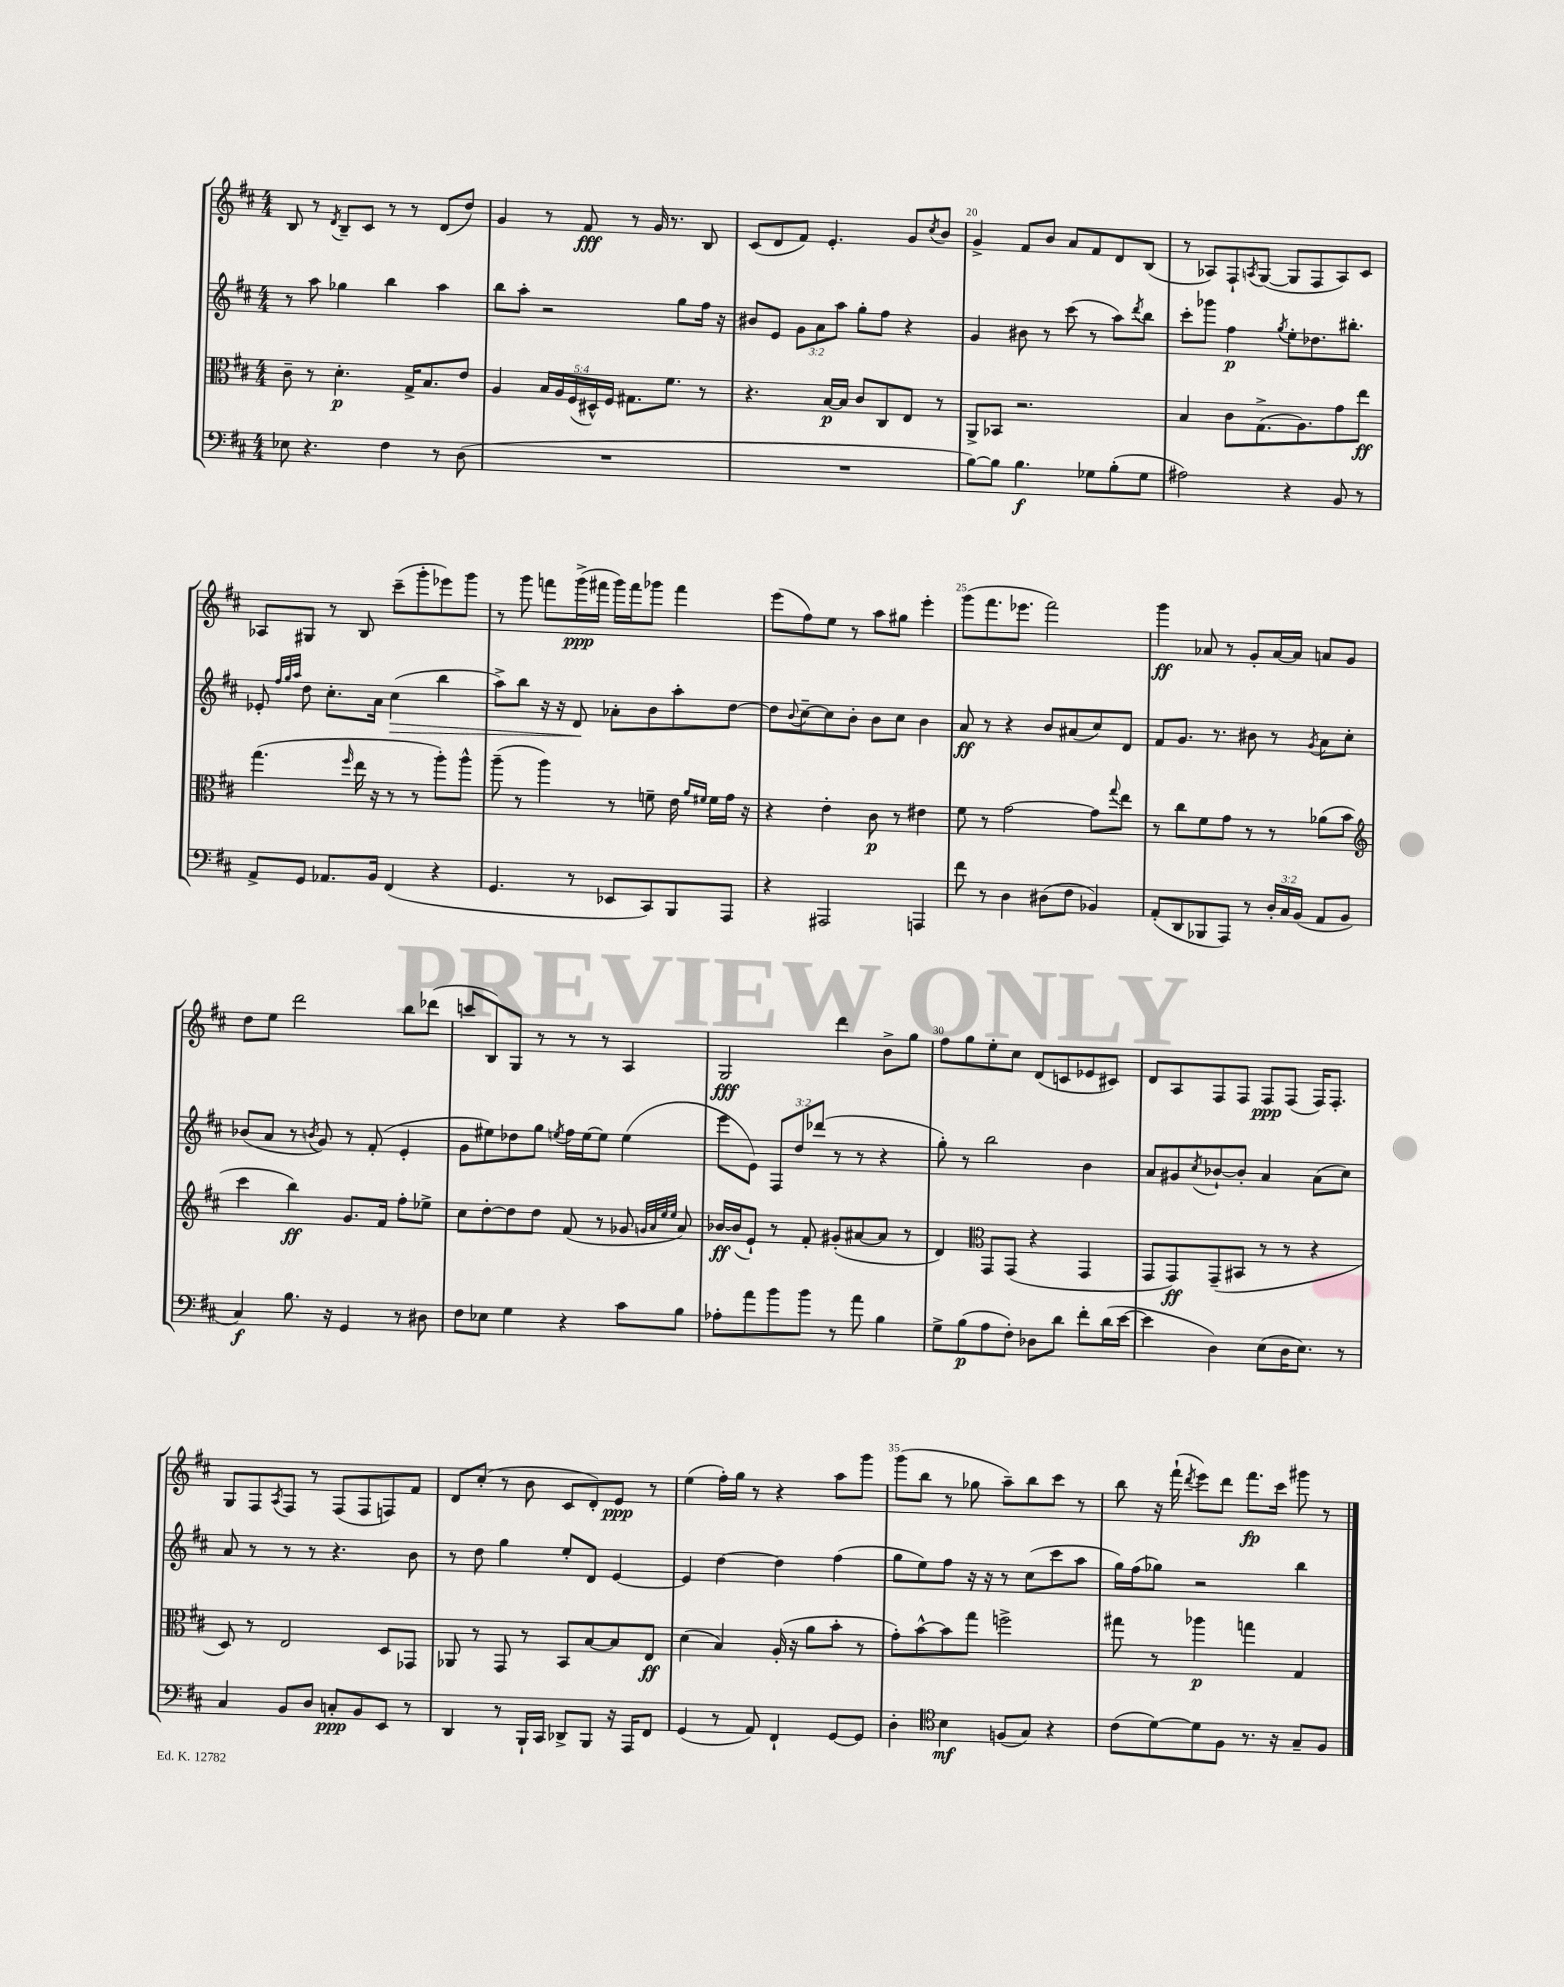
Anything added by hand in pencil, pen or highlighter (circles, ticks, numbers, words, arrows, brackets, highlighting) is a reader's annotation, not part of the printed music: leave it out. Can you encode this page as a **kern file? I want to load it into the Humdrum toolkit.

**kern	**dynam	**kern	**dynam	**kern	**dynam	**kern	**dynam
*part4	*part4	*part3	*part3	*part2	*part2	*part1	*part1
*staff4	*staff4	*staff3	*staff3	*staff2	*staff2	*staff1	*staff1
*clefF4	*	*clefC3	*	*clefG2	*	*clefG2	*
*k[f#c#]	*	*k[f#c#]	*	*k[f#c#]	*	*k[f#c#]	*
*M4/4	*	*M4/4	*	*M4/4	*	*M4/4	*
=17	=17	=17	=17	=17	=17	=17	=17
8E-X\	.	8c#~\	.	8r	.	8B/	.
4.r	.	8r	.	8aa\	.	8r	.
.	.	.	.	.	.	8qd/	.
.	.	4.d'\	p	4gg-X\	.	8B~/L	.
.	.	.	.	.	.	8c#/J	.
4F#\	.	.	.	4bb\	.	8r	.
.	.	16G^/KL	.	.	.	8r	.
.	.	8.B/	.	.	.	.	.
8r	.	.	.	4aa\	.	(8d/L	.
(8D\	.	8e/J	.	.	.	8dd/J)	.
=18	=18	=18	=18	=18	=18	=18	=18
1r	.	4A/	.	8bb\L	.	4g/	.
.	.	.	.	8aa'\J	.	.	.
.	.	20B/LL	.	2r	.	8r	.
.	.	20A/	.	.	.	.	.
.	.	(20F#/	.	.	.	.	.
.	.	.	.	.	.	8f#/	fff
.	.	20D#X^^/)	.	.	.	.	.
.	.	20F#/JJ	.	.	.	.	.
.	.	8.G#X\L	.	.	.	8r	.
.	.	.	.	.	.	16g/	.
.	.	8.f#\J	.	.	.	8.r	.
.	.	.	.	8gg\L	.	.	.
.	.	8r	.	16ff#\Jk	.	8B/	.
.	.	.	.	16r	.	.	.
=19	=19	=19	=19	=19	=19	=19	=19
1r	.	4.r	.	8b#X/L	.	(8c#/L	.
.	.	.	.	8e/J	.	8d/	.
.	.	.	.	12g\L	.	8f#/J)	.
.	.	.	.	12a\	.	.	.
.	.	[16B/LL	p	.	.	4.e'/	.
.	.	.	.	12aa\J	.	.	.
.	.	16B/JJ]	.	.	.	.	.
.	.	8c#/L	.	8gg'\L	.	.	.
.	.	8C#/	.	8ff#\J	.	.	.
.	.	8E/J	.	4r	.	8g/L	.
.	.	.	.	.	.	8qcc#/	.
.	.	8r	.	.	.	8b/J	.
=20	=20	=20	=20	=20	=20	=20	=20
[8B\L)	.	8AA^/L	.	4g/	.	4g^/	.
8B\J]	.	8BB-X/J	.	.	.	.	.
4.B\	f	2.r	.	8b#X\	.	8f#/L	.
.	.	.	.	8r	.	8b/J	.
.	.	.	.	(8ccc#\	.	8a/L	.
8G-X\L	.	.	.	8r	.	8f#/	.
(8B'\	.	.	.	8aa\L)	.	8d/	.
.	.	.	.	8qddd/	.	.	.
8G-\J	.	.	.	8bb\J	.	(8B/J	.
=21	=21	=21	=21	=21	=21	=21	=21
2A#X\)	.	4B/	.	8ccc#'\L	.	8r	.
.	.	.	.	8ggg-X\J	.	8A-X/L)	.
.	.	8c#\L	.	4ff#\	p	8F#`/	.
.	.	.	.	.	.	8qAn/	.
.	.	(8.G^\	.	.	.	([8G/J	.
.	.	.	.	8qgg/	.	.	.
4r	.	.	.	8ee'\L	.	8G/L]	.
.	.	8.A\)	.	.	.	.	.
.	.	.	.	8.dd-X\	.	8F#/	.
8BB/	.	8g\	.	.	.	8A/)	.
.	.	.	.	8.bb#X'\J	.	.	.
8r	.	8ee\J	ff	.	.	8c#/J	.
!!LO:LB:g=z
=22	=22	=22	=22	=22	=22	=22	=22
8AA^/L	.	(4.gg\	.	8e-X'/	.	8A-X/L	.
.	.	.	.	32qqff#/LLL	.	.	.
.	.	.	.	32qqgg/	.	.	.
.	.	.	.	32qqaa/JJJ	.	.	.
8GG/J	.	.	.	8dd\	.	8G#X/J	.
8.AA-X/L	.	.	.	8.cc#'\L	.	8r	.
.	.	16qqff#/	.	.	.	.	.
.	.	16ee\	.	.	.	8B/	.
16BB/Jk	.	16r	.	16a\Jk	.	.	.
!	!	!	!	!	!LO:HP:b	!	!
(4FF#/	.	8r	.	(4cc#\	>	(8ccc#~\L	.
.	.	8r	.	.	.	8ggg'\	.
4r	.	8aa'\L)	.	4bb\	.	8eee-X\)	.
.	.	8aa^^\J	.	.	.	8ggg\J	.
=23	=23	=23	=23	=23	=23	=23	=23
4.GG/	.	(8aa~\	.	8aa^\L)	.	8r	.
.	.	8r	.	8bb\J	.	8ggg\	.
.	.	4aa\)	.	16r	.	8fffn\L	.
.	.	.	.	16r	.	.	.
8r	.	.	.	8d/	.	(16ggg^\L	ppp
.	.	.	.	.	.	16fff#X\JJ	.
8EE-X/L	.	8r	.	8a-X'\L	]	16ggg\LL)	.
.	.	.	.	.	.	16fff#\J	.
8CC#/)	.	8fn~\	.	8b\	.	8ggg-X\J	.
8BBB/	.	16e\	.	8aa'\	.	4fff#\	.
.	.	16qqa/LL	.	.	.	.	.
.	.	16qqf#X/JJ	.	.	.	.	.
.	.	16f#\LL	.	.	.	.	.
8AAA/J	.	16g\JJ	.	[8dd\J	.	.	.
.	.	16r	.	.	.	.	.
=24	=24	=24	=24	=24	=24	=24	=24
4r	.	4r	.	8dd\L]	.	(8eee\L	.
.	.	.	.	8qqb/	.	.	.
.	.	.	.	[8cc#~\	.	8ff#\)	.
2AAA#X/	.	4e'\	.	8cc#\]	.	8ee\J	.
.	.	.	.	8b'\J	.	8r	.
.	.	8c#\	p	8b\L	.	8aa\L	.
.	.	8r	.	8cc#\J	.	8gg#X\J	.
4AAAn/	.	4e#X\	.	4b\	.	4eee'\	.
=25	=25	=25	=25	=25	=25	=25	=25
8f#\	.	8f#\	.	8a/	ff	(8ggg\L	.
8r	.	8r	.	8r	.	8.fff#\	.
4D\	.	[2g\	.	4r	.	.	.
.	.	.	.	.	.	8.eee-X\J	.
(8D#X\L	.	.	.	8b/L	.	2fff#\)	.
8F#\J	.	.	.	(8a#X/	.	.	.
4BB-X/)	.	8g\L]	.	8cc#/)	.	.	.
.	.	8qqgg/	.	.	.	.	.
.	.	8ee\J	.	8d/J	.	.	.
=26	=26	=26	=26	=26	=26	=26	=26
(8AA'/L	.	8r	.	8f#/L	.	4ggg\	ff
8DD/	.	8cc#\L	.	8.g/J	.	.	.
8BBB-X/	.	8f#\	.	.	.	8a-X/	.
.	.	.	.	8.r	.	.	.
8AAA/J)	.	8g\J	.	.	.	8r	.
8r	.	8r	.	8b#X\	.	8g'/L	.
24D'/LL	.	8r	.	8r	.	[16a-/L	.
24C#/	.	.	.	.	.	.	.
.	.	.	.	.	.	16a-/JJ]	.
(24BB/JJ	.	.	.	.	.	.	.
.	.	.	.	8qg/	.	.	.
8AA/L	.	(8a-X\L	.	8a\L	.	8an/L	.
8BB/J	.	8b\J	.	8cc#'\J	.	8g/J	.
!!LO:LB:g=z
=27	=27	=27	=27	=27	=27	=27	=27
*	*	*clefG2	*	*	*	*	*
4C#/)	f	4ccc#\	.	(8b-X/L	.	8dd\L	.
.	.	.	.	8a/J	.	8ee\J	.
8.B\	.	4bb\)	ff	8r	.	2ddd\	.
.	.	.	.	8qbn/	.	.	.
.	.	.	.	8g/)	.	.	.
16r	.	.	.	.	.	.	.
4GG/	.	8.g/L	.	8r	.	.	.
.	.	.	.	(8f#'/	.	.	.
.	.	16f#/Jk	.	.	.	.	.
8r	.	8ff#'\L	.	4e'/	.	8bb\L	.
8D#X\	.	8ee-X^\J	.	.	.	(8ddd-X\J	.
=28	=28	=28	=28	=28	=28	=28	=28
8F#\L	.	8cc#\L	.	8g\L	.	8cccn/L	.
8E-X\J	.	[8dd'\	.	8ee#X\)	.	8B/)	.
4G\	.	8dd\]	.	8dd-X\	.	8G/J	.
.	.	8dd\J	.	8gg\J	.	8r	.
.	.	.	.	8qeen/	.	.	.
4r	.	(8f#/	.	16ff#\LL	.	8r	.
.	.	.	.	[16ee\J	.	.	.
.	.	8r	.	8ee\J]	.	8r	.
8c#\L	.	8g-X/	.	(4ee\	.	4A/	.
.	.	32qqgn/LLL	.	.	.	.	.
.	.	32qqa/	.	.	.	.	.
.	.	32qqee/	.	.	.	.	.
.	.	32qqee/JJJ	.	.	.	.	.
8B\J	.	8a/)	.	.	.	.	.
=29	=29	=29	=29	=29	=29	=29	=29
8A-X'\L	.	[16b-X/LL	ff	8eee\L	.	2G/	fff
.	.	(16b-/J]	.	.	.	.	.
8a\	.	8e`/J)	.	8e\J)	.	.	.
8b\	.	8r	.	12F#/L	.	.	.
.	.	.	.	12dd/	.	.	.
8b\J	.	8f#'/	.	.	.	.	.
.	.	.	.	(12ddd-X/J	.	.	.
8r	.	(8g#X'/L	.	8r	.	4ddd\	.
8a\	.	[8a#X/	.	8r	.	.	.
4B\	.	8a#/J]	.	4r	.	8b^\L	.
.	.	8r	.	.	.	8gg\J	.
=30	=30	=30	=30	=30	=30	=30	=30
8G^\L	.	4d/)	.	8gg'\)	.	8ff#\L	.
(8B\	p	.	.	8r	.	8gg\	.
*	*	*clefC3	*	*	*	*	*
8A\	.	8GG/L	.	2bb\	.	8ee'\	.
8F#'\J)	.	(8GG/J	.	.	.	8cc#\J	.
8D-X\L	.	4r	.	.	.	(8d/L	.
8d\J	.	.	.	.	.	8cn/	.
8f#'\L	.	4GG/	.	4b\	.	8e-X/	.
(16d\L	.	.	.	.	.	8c#X/J)	.
[16e\JJ	.	.	.	.	.	.	.
=31	=31	=31	=31	=31	=31	=31	=31
4e\]	.	8GG/L	.	8a/L	.	8d/L	.
.	.	8GG/)	ff	8g#X/	.	8A/	.
.	.	.	.	8qcc#/	.	.	.
4D\)	.	(8GG~/	.	[8b-X`/	.	8F#/	.
.	.	8BB#X/J	.	8b-'/J]	.	8F#/J	.
(8E\L	.	8r	.	4a/	.	8F#/L	ppp
16D\K	.	8r	.	.	.	(8F#/J	.
8.E\J)	.	.	.	.	.	.	.
.	.	4r	.	(8a\L	.	16F#/KL)	.
.	.	.	.	.	.	8.F#'/J	.
8r	.	.	.	8cc#\J)	.	.	.
!!LO:LB:g=z
=32	=32	=32	=32	=32	=32	=32	=32
4C#/	.	8D/)	.	8a/	.	8G/L	.
.	.	8r	.	8r	.	8F#/	.
.	.	.	.	.	.	8qA/	.
8BB/L	.	2E/	.	8r	.	8F#/J	.
8D/J	.	.	.	8r	.	8r	.
8Cn'/L	ppp	.	.	4.r	.	(8F#/L	.
8BB/	.	.	.	.	.	8F#/	.
8EE/J	.	8D/L	.	.	.	8Fn/)	.
8r	.	8GG-X/J	.	8b\	.	8f#/J	.
=33	=33	=33	=33	=33	=33	=33	=33
4DD/	.	8AA-X/	.	8r	.	8d/L	.
.	.	8r	.	8dd\	.	(8cc#'/J	.
8r	.	8GG/	.	4gg\	.	8r	.
16BBB`/LL	.	8r	.	.	.	8b\	.
16CC#/JJ	.	.	.	.	.	.	.
8DD-X^/L	.	8BB/L	.	8ee'/L	.	8c#/L	.
8BBB/J	.	[8B/	.	8d/J	.	8d'/)	.
16r	.	8B/]	.	[4e/	.	8e/J	ppp
16AAA/KL	.	.	.	.	.	.	.
8FF#/J	.	8E/J	ff	.	.	8r	.
=34	=34	=34	=34	=34	=34	=34	=34
(4GG/	.	(4d\	.	4e/]	.	(4ee\	.
8r	.	4B/)	.	[4dd\	.	16ff#'\LL)	.
.	.	.	.	.	.	16gg\JJ	.
8AA/)	.	.	.	.	.	8r	.
4FF#`/	.	(16A'/	.	4dd\]	.	4r	.
.	.	16r	.	.	.	.	.
.	.	8a\L	.	.	.	.	.
[8GG/L	.	8b'\J	.	(4ff#\	.	8aa\L	.
8GG/J]	.	8r	.	.	.	8ggg\J	.
=35	=35	=35	=35	=35	=35	=35	=35
4D'\	.	8g'\L)	.	8gg\L	.	(8ggg\L	.
.	.	[8b^^\	.	8ee\)	.	8bb\J	.
*clefC4	*	*	*	*	*	*	*
4B\	mf	8b\]	.	8ff#\J	.	8r	.
.	.	8gg\J	.	16r	.	8gg-X\	.
.	.	.	.	16r	.	.	.
(8Fn/L	.	2ffn^\	.	8r	.	8aa~\L)	.
8G/J)	.	.	.	(8cc#\L	.	8bb\	.
4r	.	.	.	8ccc#\	.	8ccc#\J	.
.	.	.	.	8aa\J	.	8r	.
=36	=36	=36	=36	=36	=36	=36	=36
(8c#\L	.	8gg#X\	.	16gg\LL)	.	8bb\	.
.	.	.	.	(16ff#\J	.	.	.
[8d\)	.	8r	.	8gg-X\J)	.	16r	.
.	.	.	.	.	.	(16fff#`\	.
.	.	.	.	.	.	8qddd/	.
8d\]	.	4aa-X\	p	2r	.	8eee\L)	.
8F#\J	.	.	.	.	.	8ddd\J	.
8.r	.	4ggn\	.	.	.	8.fff#\L	fp
16r	.	.	.	.	.	16ccc#\Jk	.
8G~/L	.	4G/	.	4bb\	.	8ggg#X\	.
8F#/J	.	.	.	.	.	8r	.
==	==	==	==	==	==	==	==
*-	*-	*-	*-	*-	*-	*-	*-
